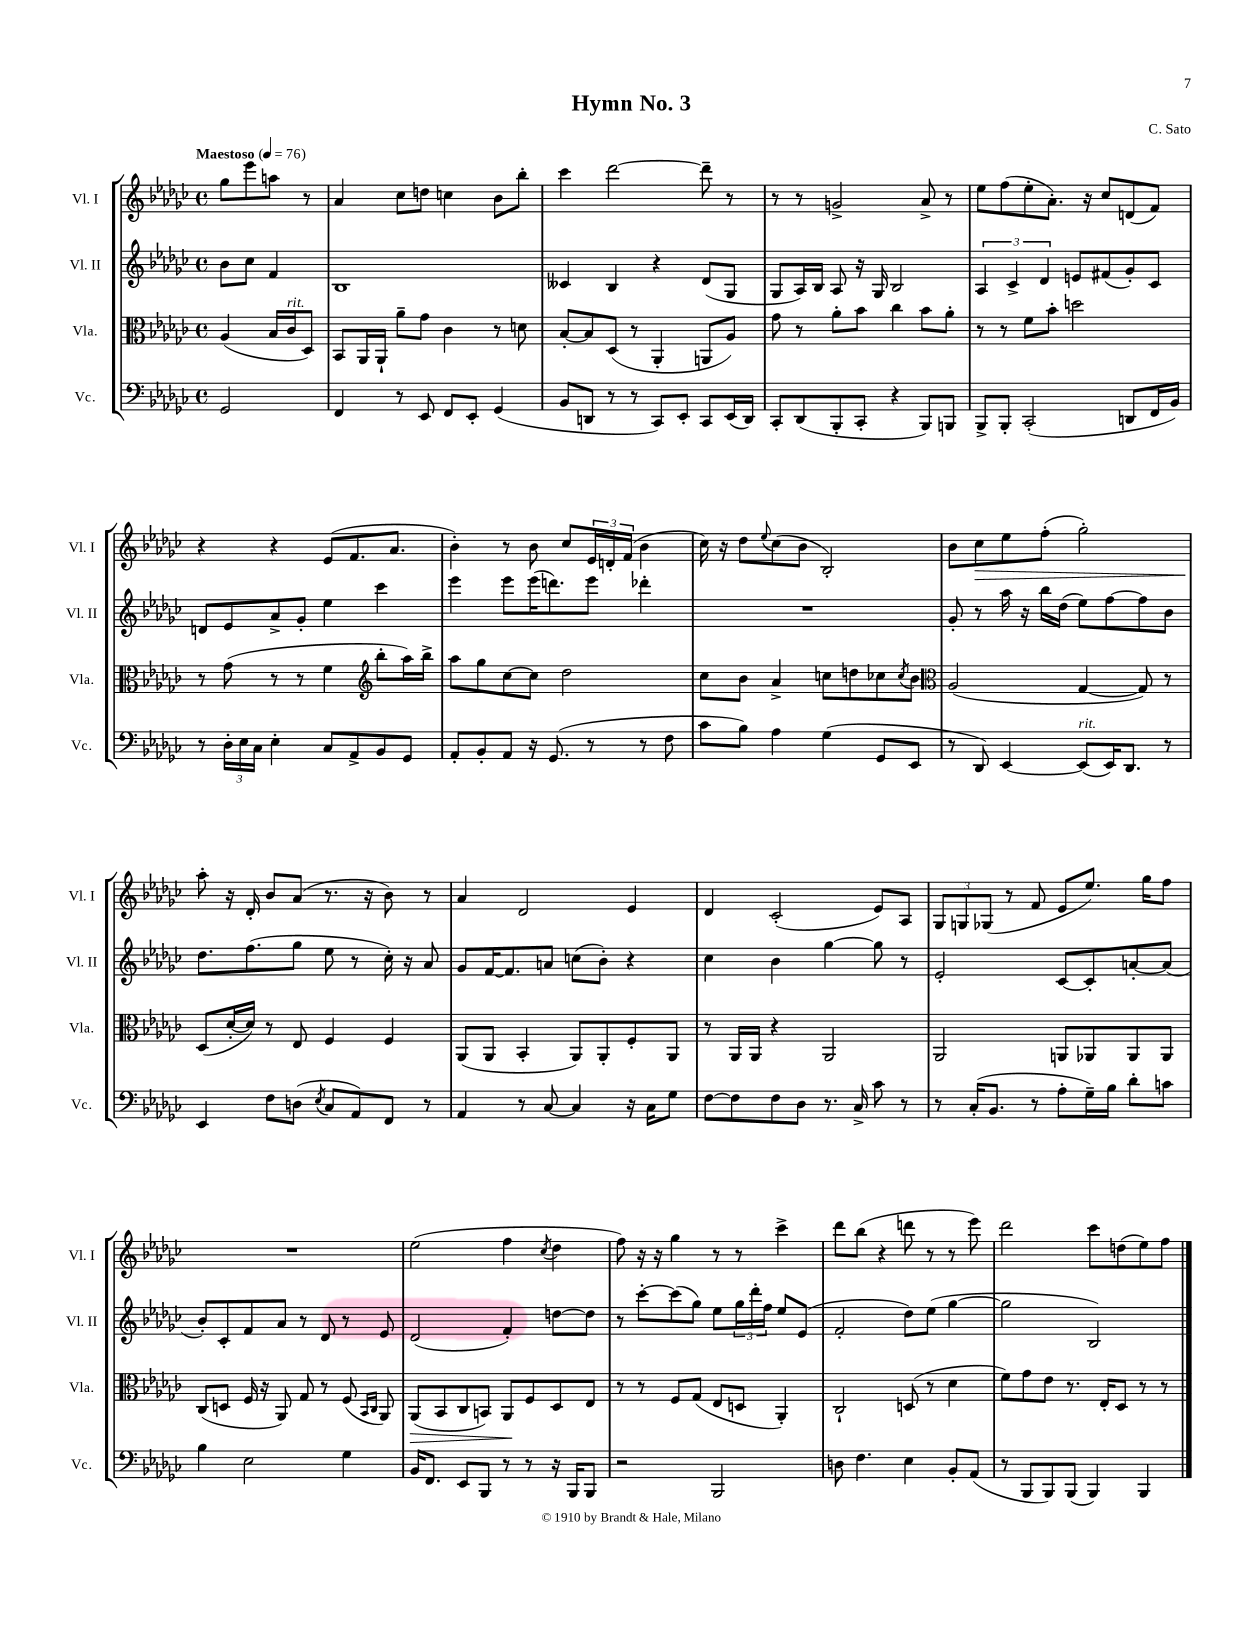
\header { title = "Hymn No. 3" composer = "C. Sato" }
<<
\new StaffGroup <<
\new Staff = "s0" \with { instrumentName = "Vl. I" shortInstrumentName = "Vl. I" } {
    \clef treble \key ges \major \defaultTimeSignature \time 4/4 \partial 2 \tempo "Maestoso" 4 = 76
    ges''8 ees'''8 a''8 r8 |
    aes'4 ces''8 d''8 c''4 bes'8 bes''8-. |
    ces'''4 des'''2~ des'''8-- r8 |
    r8 r8 g'2-> aes'8-> r8 |
    ees''8 f''8( ees''8-. aes'8.-.) r16 ces''8 d'8( f'8) |
    r4 r4 ees'8( f'8. aes'8. |
    bes'4-.) r8 bes'8 ces''8 \tuplet 3/2 { ees'16 d'16-. f'16( } bes'4 |
    ces''16) r16 des''8 \appoggiatura { ees''8 } ces''8( bes'8 bes2-.) |
    bes'8 ces''8\> ees''8 f''8-.( ges''2-.) |
    aes''8-.\! r16 des'16-. bes'8 aes'8( r8. r16 bes'8) r8 |
    aes'4 des'2 ees'4 |
    des'4 ces'2-.( ees'8) aes8 |
    \tuplet 3/2 { ges8 g8 ges8( } r8 f'8 ees'8 ees''8.) ges''16 f''8 |
    R1 |
    ees''2( f''4 \acciaccatura { ces''8 } des''4 |
    f''8) r16 r16 ges''4 r8 r8 ces'''4-> |
    des'''8 bes''8( r4 d'''8 r8 r8 ees'''8) |
    des'''2 ces'''8 d''8( ees''8) f''8 \bar "|." |
}
\new Staff = "s1" \with { instrumentName = "Vl. II" shortInstrumentName = "Vl. II" } {
    \clef treble \key ges \major \defaultTimeSignature \time 4/4 \partial 2
    bes'8 ces''8 f'4 |
    bes1 |
    ceses'4 bes4 r4 des'8( ges8 |
    ges8 aes16) bes16 aes8 r16 ges16 bes2 |
    \tuplet 3/2 { aes4 ces'4-> des'4 } e'8 fis'8( ges'8-.) ces'8 |
    d'8 ees'8 aes'8-> ges'8-. ees''4 ces'''4 |
    ees'''4 ees'''8 ees'''16( d'''8.) ees'''8 des'''4-. |
    R1 |
    ges'8-. r8 aes''16 r16 bes''16 des''16( ees''8) f''8~ f''8 bes'8 |
    des''8. f''8.( ges''8 ees''8 r8 ces''16-.) r16 aes'8 |
    ges'8 f'16~ f'8. a'8 c''8( bes'8-.) r4 |
    ces''4 bes'4 ges''4~ ges''8 r8 |
    ees'2-. ces'8~ ces'8-. a'8~-. a'8( |
    bes'8-.) ces'8-. f'8 aes'8 r8 des'8 r8 ees'8 |
    des'2( f'4-.) d''8~ d''8 |
    r8 ces'''8~-. ces'''8( ges''8) ees''8 \tuplet 3/2 { ges''16 des'''16-. f''16 } ees''8 ees'8( |
    f'2-. des''8) ees''8( ges''4~ |
    ges''2 bes2) \bar "|." |
}
\new Staff = "s2" \with { instrumentName = "Vla." shortInstrumentName = "Vla." } {
    \clef alto \key ges \major \defaultTimeSignature \time 4/4 \partial 2
    aes4( bes16 ces'16^\markup { \italic "rit." } des8) |
    bes,8 aes,16 aes,16-! aes'8-- ges'8 ces'4 r8 d'8 |
    bes8~-. bes8 des8( r8 aes,4-. a,8 aes8) |
    ges'8 r8 aes'8-. bes'8 ces''4 bes'8 aes'8-. |
    r8 r8 f'8 bes'8-. d''2 |
    r8 ges'8( r8 r8 f'4 \clef treble bes''8-. aes''16) bes''16-> |
    aes''8 ges''8 ces''8~ ces''8 des''2 |
    ces''8 bes'8 aes'4-> c''8 d''8 ces''8 \acciaccatura { ces''8 } bes'8 |
    \clef alto aes2( ges4~ ges8) r8 |
    des8( des'16~-. des'16) r8 ees8 f4 f4 |
    aes,8( aes,8 bes,4-. aes,8) aes,8-. f8-. aes,8 |
    r8 aes,16 aes,16 r4 aes,2 |
    aes,2 a,8 aes,8 aes,8 aes,8 |
    ces8( d8 f16 r16 aes,8) ges8 r8 f8( \grace { bes,16 ces16 } aes,8) |
    aes,8\>( bes,8 ces8 b,8) aes,8\! f8 des8 ees8 |
    r8 r8 f8 ges8( ees8 d8 aes,4-.) |
    ces2-! d8( r8 des'4 |
    f'8) ges'8 ees'8 r8. ees16-. des8 r8 r8 \bar "|." |
}
\new Staff = "s3" \with { instrumentName = "Vc." shortInstrumentName = "Vc." } {
    \clef bass \key ges \major \defaultTimeSignature \time 4/4 \partial 2
    ges,2 |
    f,4 r8 ees,8 f,8 ees,8-. ges,4( |
    bes,8 d,8 r8 r8 ces,8) ees,8-. ces,8 ees,16( d,16) |
    ces,8-. des,8( bes,,8-. ces,8-. r4 bes,,8) b,,8 |
    bes,,8-> bes,,8-. ces,2-.( d,8 f,16 bes,16) |
    r8 \tuplet 3/2 { des16-. ees16 ces16 } ees4-. ces8 aes,8-> bes,8 ges,8 |
    aes,8-. bes,8-. aes,8 r16 ges,8.( r8 r8 f8 |
    ces'8 bes8) aes4 ges4( ges,8 ees,8 |
    r8 des,8) ees,4~ ees,8^\markup { \italic "rit." }( ees,16) des,8. r8 |
    ees,4 f8 d8( \acciaccatura { ees8 } ces8 aes,8) f,8 r8 |
    aes,4 r8 ces8~ ces4 r16 ces16 ges8 |
    f8~ f8 f8 des8 r8. ces16-> ces'8 r8 |
    r8 ces16-.( bes,8. r8 aes8-. ges16--) bes16 des'8-. c'8 |
    bes4 ees2 ges4 |
    bes,16 f,8. ees,8 bes,,8 r8 r8 r16 bes,,16 bes,,8 |
    r2 bes,,2 |
    d8 f4. ees4 bes,8-. aes,8( |
    r8 bes,,8 bes,,8) bes,,8( bes,,4) bes,,4 \bar "|." |
}
>>
>>
\layout { \context { \Score \remove "Bar_number_engraver" } }
